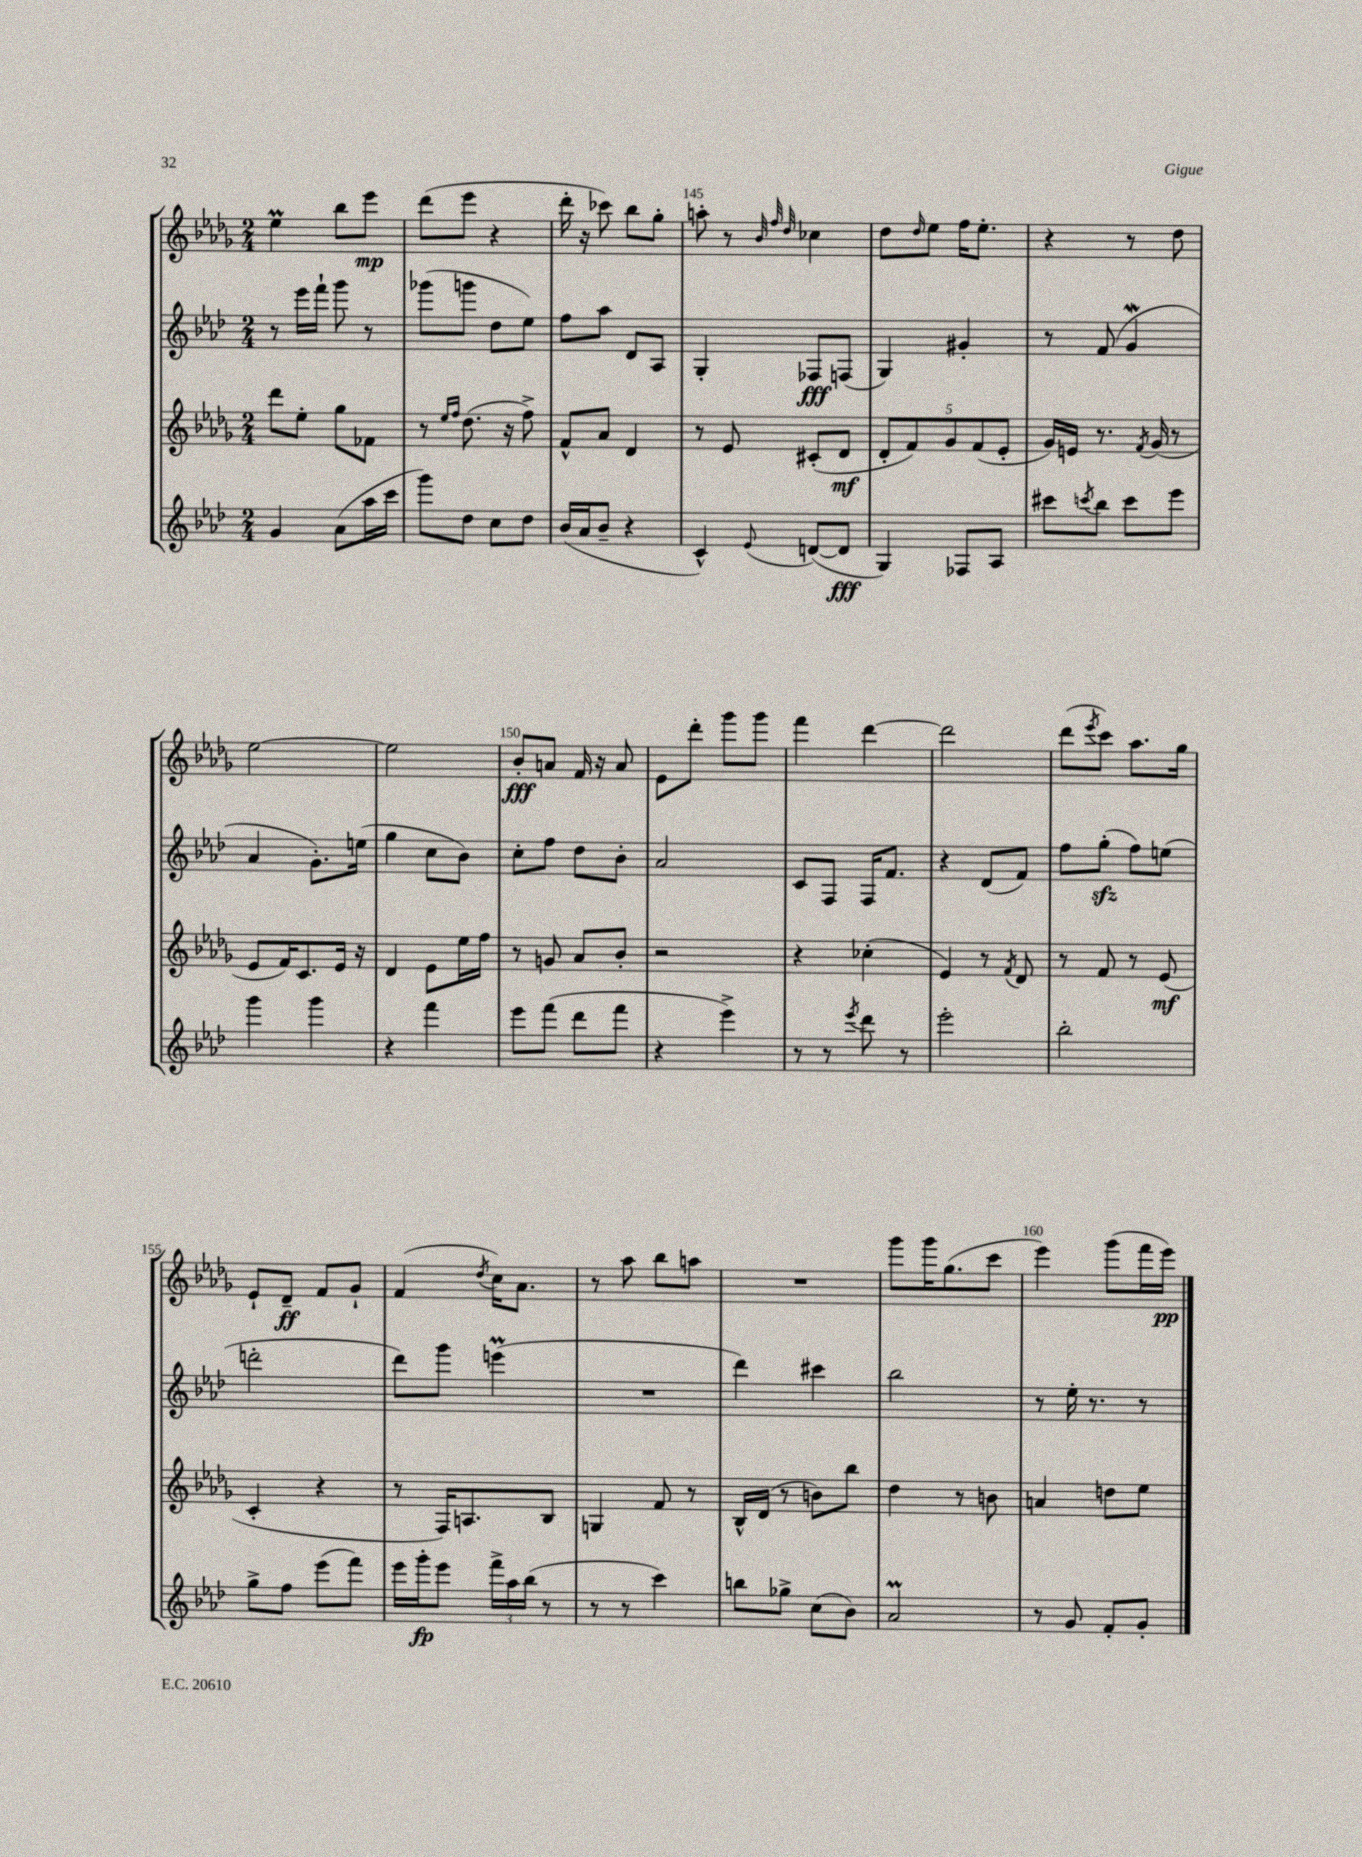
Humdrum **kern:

**kern	**kern	**kern	**kern
*staff4	*staff3	*staff2	*staff1
*clefG2	*clefG2	*clefG2	*clefG2
*k[b-e-a-d-]	*k[b-e-a-d-g-]	*k[b-e-a-d-]	*k[b-e-a-d-g-]
*M2/4	*M2/4	*M2/4	*M2/4
4g/	8ddd-\L	8r	4ee-\
.	8ee-'\J	16eee-\LL	.
.	.	16fff`\JJ	.
(8a-\L	8gg-\L	8ggg\	8bb-\L
16aa-\L	8f-\J	8r	8eee-\J
16ccc\JJ	.	.	.
=	=	=	=
8ggg\L)	8r	(8ggg-\L	(8ddd-\L
.	16qqee-/LL	.	.
.	16qqff/JJ	.	.
8dd-\J	(8.dd-\	8ggg\J	8eee-\J
8cc\L	.	8dd-\L	4r
.	16r	.	.
8dd-\J	8ff^\)	8ee-\J)	.
=	=	=	=
(16b-/LL	8f^^/L	8ff\L	16ddd-'\
16a-/J	.	.	16r
8b-~/J	8a-/J	8aa-\J	8ccc-\)
4r	4d-/	8d-/L	8bb-\L
.	.	8A-/J	8gg-'\J
=	=	=	=
4c^^/)	8r	4G'/	8aa'\
.	8e-/	.	8r
.	.	.	32qqb-/
.	.	.	32qqff/
8qqe-/	.	.	32qqdd-/
([8d/L	(8c#'/L	8F-/L	4cc-\
8d/]J	8d-/J	(8F/J	.
=	=	=	=
4G/)	10d-'/L	4G/)	8dd-\L
.	10f/)	.	.
.	.	.	16qqdd-/
.	.	.	8ee-\J
.	10g-/	.	.
8F-/L	.	4g#'/	16ff\LK
.	(10f/	.	.
.	.	.	8.ee-'\J
8A-/J	.	.	.
.	10e-'/J	.	.
=	=	=	=
8ccc#\L	16g-/LL)	8r	4r
.	16e/JJ	.	.
8qccc/	.	.	.
8bb-\J	8.r	(8f/	.
8ccc\L	.	4g/	8r
.	8qf/	.	.
.	(16g-/	.	.
8eee-\J	8r	.	8dd-\
=	=	=	=
4ggg\	8e-/L	4a-/	[2ee-\
.	16f/K)	.	.
.	8.c/	.	.
4ggg\	.	8.g'\L)	.
.	16e-/Jk	.	.
.	16r	(16ee\Jk	.
=	=	=	=
4r	4d-/	4gg\	2ee-\]
4fff\	8e-\L	8cc\L	.
.	16ee-\L	8b-\J)	.
.	16ff\JJ	.	.
=	=	=	=
8eee-\L	8r	8cc'\L	8b-'/L
(8fff\J	8g/	8ff\J	8a/J
8ddd-\L	8a-/L	8dd-\L	16f/
.	.	.	16r
8fff\J	8b-'/J	8b-'\J	8a/
=	=	=	=
4r	2r	2a-/	8e-\L
.	.	.	8ddd-'\J
4eee-^\)	.	.	8ggg-\L
.	.	.	8ggg-\J
=	=	=	=
8r	4r	8c/L	4fff\
8r	.	8F/J	.
8qeee-/	.	.	.
8ddd-\	(4cc-'\	16F/LK	[4ddd-\
.	.	8.f/J	.
8r	.	.	.
=	=	=	=
2eee-'\	4e-/)	4r	2ddd-\]
.	8r	(8d-/L	.
.	8qf/	.	.
.	8d-/	8f/J)	.
=	=	=	=
2bb-'\	8r	8ff\L	(8ddd-\L
.	.	.	8qeee-/
.	8f/	(8gg'\J	8ccc\J)
.	8r	8ff\L)	8.aa-\L
.	(8e-/	(8ee\J	.
.	.	.	16gg-\Jk
=	=	=	=
8gg^\L	4c'/	2ddd'\	8e-`/L
8ff\J	.	.	8d-~/J
(8eee-\L	4r	.	8f/L
8fff\J)	.	.	8g-`/J
=	=	=	=
16eee-\LL	8r	8ddd-\L)	(4f/
16ggg'\J	.	.	.
8eee-\J	16F/LK)	8ggg\J	.
.	8.A/	.	.
.	.	.	8qdd-/
24fff^\LL	.	(4eee\	16cc\LK)
24aa-\	.	.	.
.	.	.	8.a-\J
(24bb-\JJ	.	.	.
8r	8B-/J	.	.
=	=	=	=
8r	4G/	2r	8r
8r	.	.	8aa-\
4ccc\)	8f/	.	8bb-\L
.	8r	.	8aa\J
=	=	=	=
8bb\L	16B-^^/LL	4ddd-\)	2r
.	(16d-/JJ	.	.
8gg-^\J	8r	.	.
(8cc\L	8b\L)	4ccc#\	.
8b-\J)	8bb-\J	.	.
=	=	=	=
2a-/	4dd-\	2bb-\	8ggg-\L
.	.	.	16ggg-\K
.	.	.	(8.gg-\
.	8r	.	.
.	8b\	.	8ccc\J
=	=	=	=
8r	4a/	8r	4eee-\)
8g/	.	16ee-'\	.
.	.	8.r	.
8f'/L	8dd\L	.	(8ggg-\L
8g'/J	8ee-\J	8r	16fff\L
.	.	.	16eee-\JJ)
==	==	==	==
*-	*-	*-	*-
